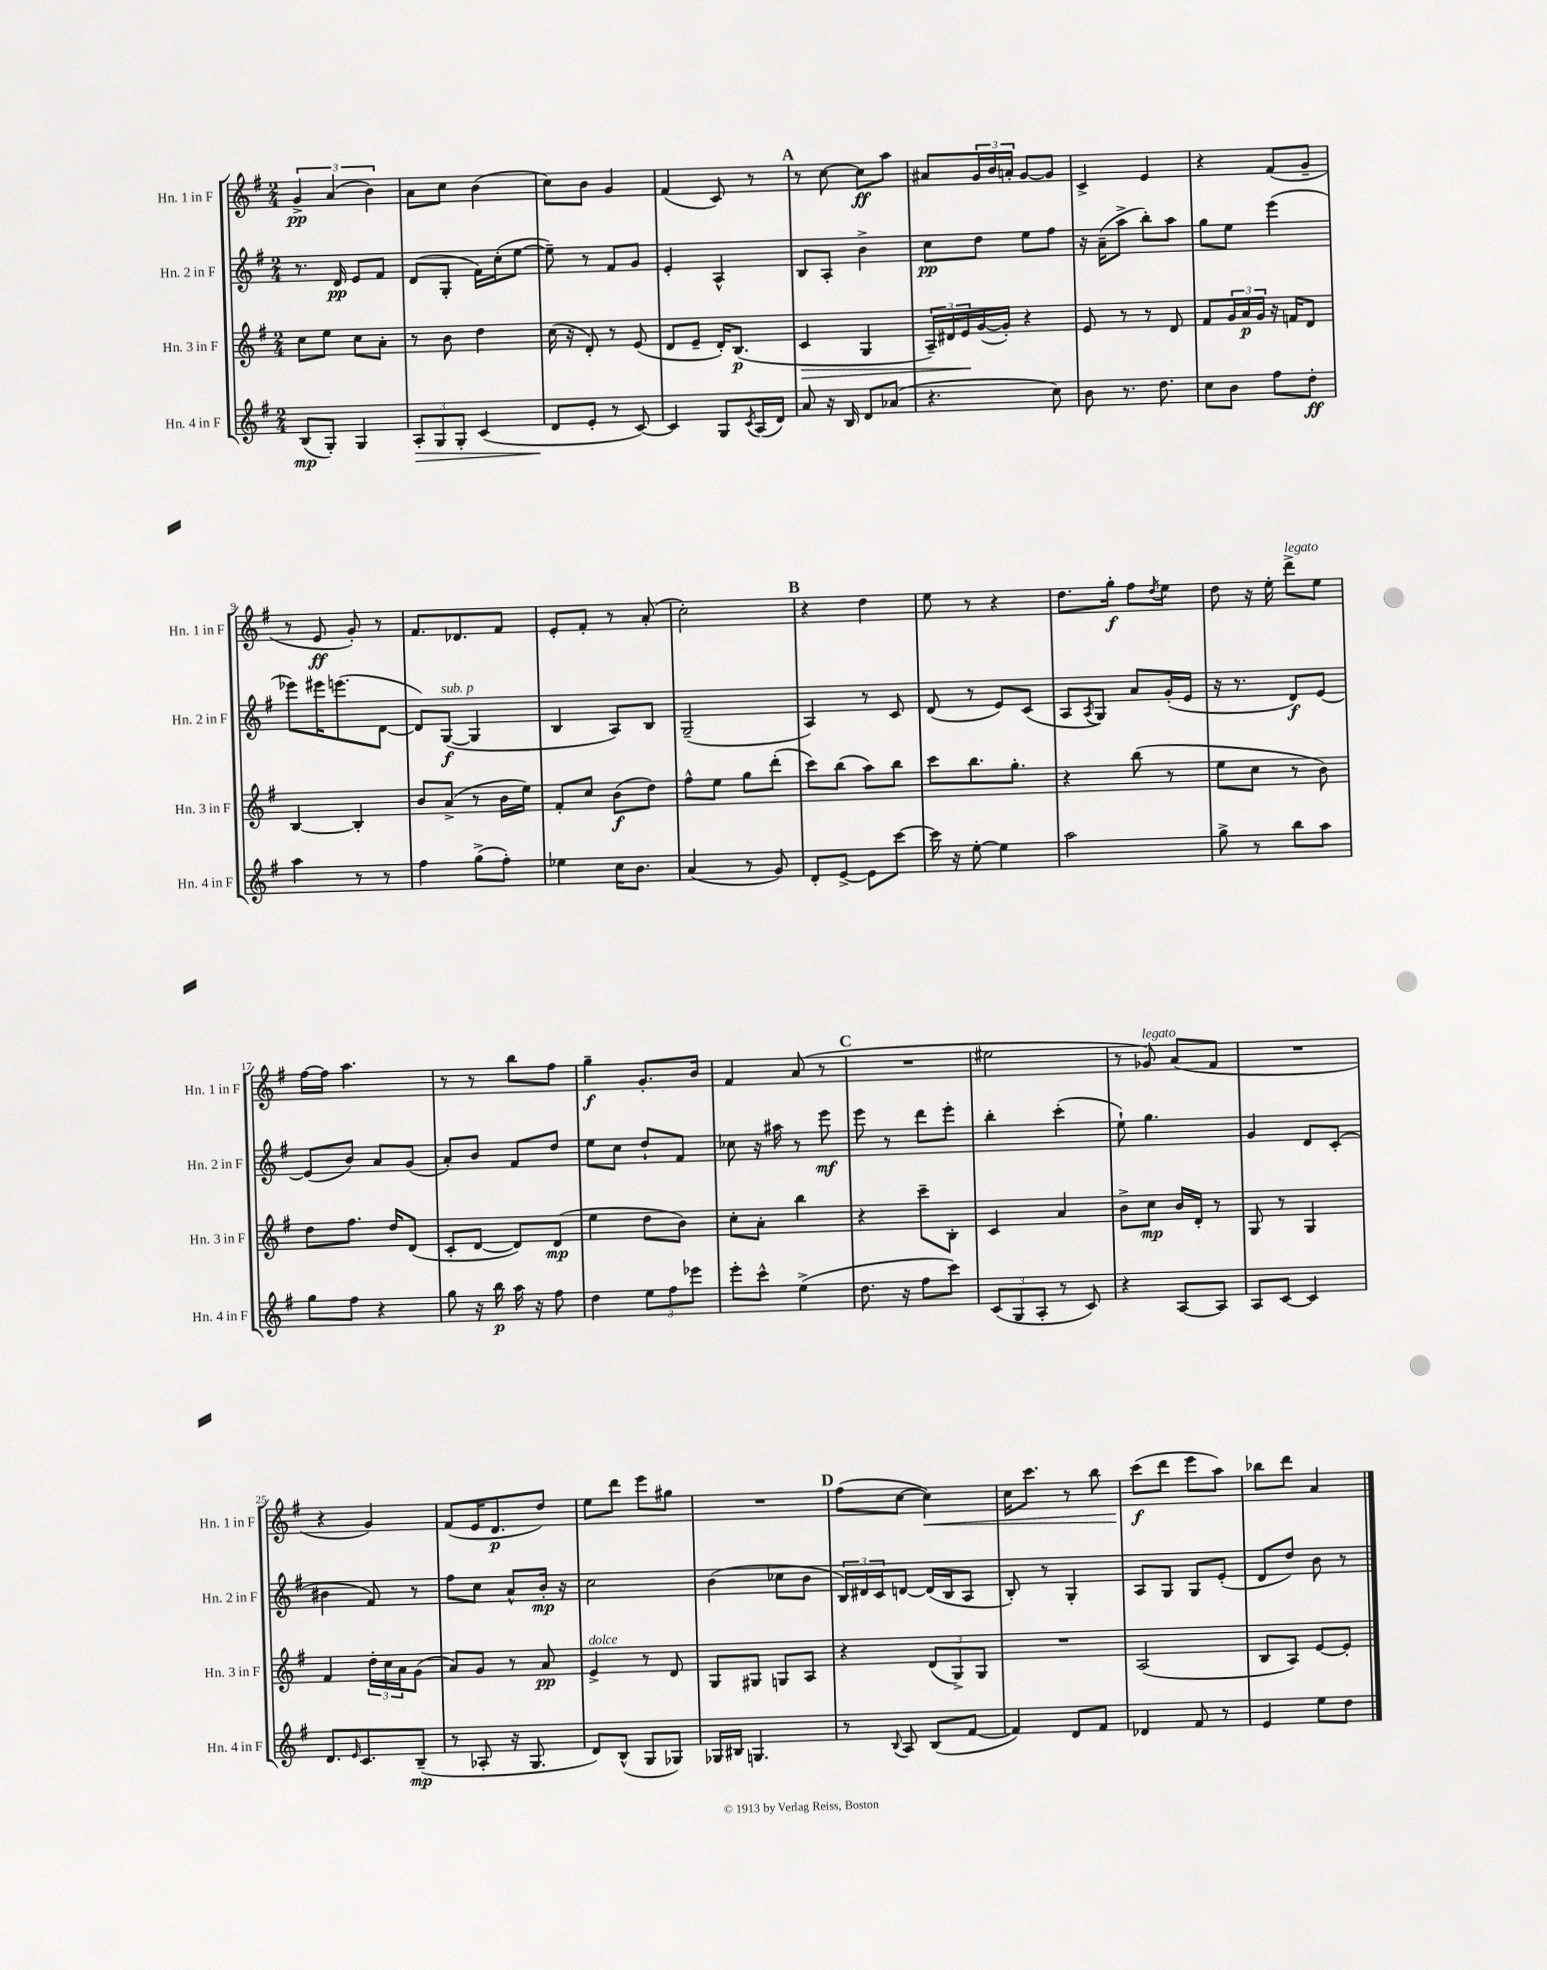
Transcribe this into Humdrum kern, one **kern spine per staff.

**kern	**kern	**kern	**kern
*staff4	*staff3	*staff2	*staff1
*clefG2	*clefG2	*clefG2	*clefG2
*k[f#]	*k[f#]	*k[f#]	*k[f#]
*M2/4	*M2/4	*M2/4	*M2/4
(8B	8cc	8.r	6g^
8G')	8ee	.	.
.	.	.	(6a
.	.	16d	.
4G	8cc	8e	.
.	.	.	6b)
.	8a'	8f#	.
=	=	=	=
12A'	8r	(8d	8a
12G	.	.	.
.	8b	8G'	8cc
12G'	.	.	.
(4c	4dd	16f#)	(4b
.	.	(16cc'	.
.	.	[8ee	.
=	=	=	=
8d	(16cc	8ee~])	8cc)
.	16r	.	.
8e'	8d')	8r	8b
8r	8r	8f#	4g
[8c)	(8e	8g	.
=	=	=	=
4c]	8d	4e'	(4f#
.	8e~	.	.
8G	16d')	4A^^	8c)
.	(8.B	.	.
8qc	.	.	.
(16A	.	.	8r
16d)	.	.	.
=	=	=	=
8a	4c	8B	8r
16r	.	8A'	[8cc
16B	.	.	.
8d	4G	4b^	8cc]
(8a-	.	.	8aa
=	=	=	=
4.r	24A~)	8cc	8a#
.	24d#	.	.
.	24e	.	.
.	([16g	8dd	24g
.	.	.	24b
.	16g'])	.	.
.	.	.	24a'
.	4r	8ee	[8g
8cc)	.	8ff#	8g]
=	=	=	=
8b	8e	16r	4c^
.	.	(16a~	.
8.r	8r	8aa^	.
.	8r	8bb')	4e
8.dd	.	.	.
.	8d	8aa	.
=	=	=	=
8cc	8f#	8gg	4r
8b	24g	8ee	.
.	24a	.	.
.	24g	.	.
8ff#	16r	(4eee	(8f#
.	16f	.	.
8dd'	8d	.	8g~
=	=	=	=
4aa	[4B	8eee-)	8r
.	.	16eee#	8e
.	.	(8.eee	.
8r	4B']	.	8g')
8r	.	[8d	8r
=	=	=	=
4ff#	8b	8d])	8.f#
.	(8a^	([8G	.
.	.	.	8.d-
(8gg^	8r	4G]	.
8ff#')	16b	.	8f#
.	16ee)	.	.
=	=	=	=
4ee-	8f#'	4B	8e'
.	8cc	.	8f#'
16cc	(8b	8A)	8r
8.b	.	.	.
.	8dd)	8B	(8a'
=	=	=	=
(4a	8ff#^^	(2G~	2cc')
.	8ee	.	.
8r	8gg	.	.
8g)	(8ddd'	.	.
=	=	=	=
8d'	8ccc)	4A)	4r
[8e^	(8bb	.	.
8e]	8aa)	8r	4dd
[8ccc	8bb	8c	.
=	=	=	=
16ccc]	8ccc	(8d	8ee
16r	.	.	.
[8ee'	8.bb	8r	8r
4ee]	.	8e)	4r
.	8.gg'	.	.
.	.	(8c	.
=	=	=	=
2aa	4r	8A	8.dd
.	.	8qA	.
.	.	8G)	.
.	.	.	16gg'
.	(8bb	8a	8ff#
.	.	.	8qdd
.	8r	(16g'	8ee
.	.	16e	.
=	=	=	=
8gg^	8ee	16r	8dd
.	.	8.r	.
8r	8cc	.	16r
.	.	.	16ee'
8bb	8r	8d)	8ddd^
8aa	8b)	[8e	8ee
=	=	=	=
8gg	8dd	(8e]	[16ff#
.	.	.	16ff#]
8ff#	8.ff#	8b)	4.aa
4r	.	8a	.
.	16dd	.	.
.	(8d	(8g	.
=	=	=	=
8gg	8c'	8a')	8r
16r	[8d	8b	8r
16bb	.	.	.
16aa	8d])	8f#	8bb
16r	.	.	.
8ff#	(8d	8dd	8ff#
=	=	=	=
4dd	4ee	8ee	4gg~
.	.	8cc	.
12ee	8dd	8dd`	8.g'
12ff#	.	.	.
.	8b)	8f#	.
12eee-	.	.	.
.	.	.	16b
=	=	=	=
8eee'	8cc'	8cc-	4f#
8ccc^^	8a'	16r	.
.	.	16aa#	.
(4ee^	4bb	8r	(8a
.	.	8eee	8r
=	=	=	=
8.dd	4r	8eee	2r
.	.	8r	.
16r	.	.	.
8ff#	8ccc~	8ddd	.
8ccc)	8B'	8eee'	.
=	=	=	=
(12c	4c	4bb'	2ee#
12G	.	.	.
12A'	.	.	.
8r	4a	(4ccc'	.
8c)	.	.	.
=	=	=	=
4r	8b^	8ee`)	8r
.	8cc	4.gg	8g-)
[8A	16b	.	(8a
.	16d'	.	.
8A]	8r	.	8f#
=	=	=	=
8A	8G	4g	2r
[8c	8r	.	.
4c]	4G	8d	.
.	.	(8c'	.
=	=	=	=
8.d	4f#	4b#	4r
16qqe	.	.	.
8.c	.	.	.
.	24dd'	8f#)	4g)
.	24cc	.	.
.	24a	.	.
(8B~	(8g	8r	.
=	=	=	=
8r	8a)	8ff#	(8f#
8A-'	8g	8cc	16e
.	.	.	8.d
16r	8r	8a^^	.
8.G	.	.	.
.	8a	16b'	8dd)
.	.	16r	.
=	=	=	=
8d)	4e^	2cc	8ee
(8B^^	.	.	8ddd
8G	8r	.	8eee
8G-)	8d	.	8gg#
=	=	=	=
16G-	8G	(4b	2r
16B#	.	.	.
4.G	8G#	.	.
.	8G	8cc-	.
.	8A	8b	.
=	=	=	=
8r	4r	24B)	(8ff#
.	.	24d#	.
.	.	24c	.
8qqB	.	.	.
8A	.	[8d	[8cc
(8B	(12d	(16d]	4cc])
.	.	16B	.
.	12G^)	.	.
[8f#	.	8A	.
.	12G	.	.
=	=	=	=
4f#])	2r	8B')	16cc
.	.	.	8.ccc
.	.	8r	.
8d	.	4G'	8r
8f#	.	.	8bb
=	=	=	=
4d-	(2A	8A	(8ccc
.	.	8G	8ddd
8f#	.	8G	8eee
8r	.	(8e'	8aa)
=	=	=	=
4e	8B	8d	8bb-
.	8A)	8dd)	8ddd
8ee	[8e	8b	4a
8dd	8e']	8r	.
==	==	==	==
*-	*-	*-	*-
